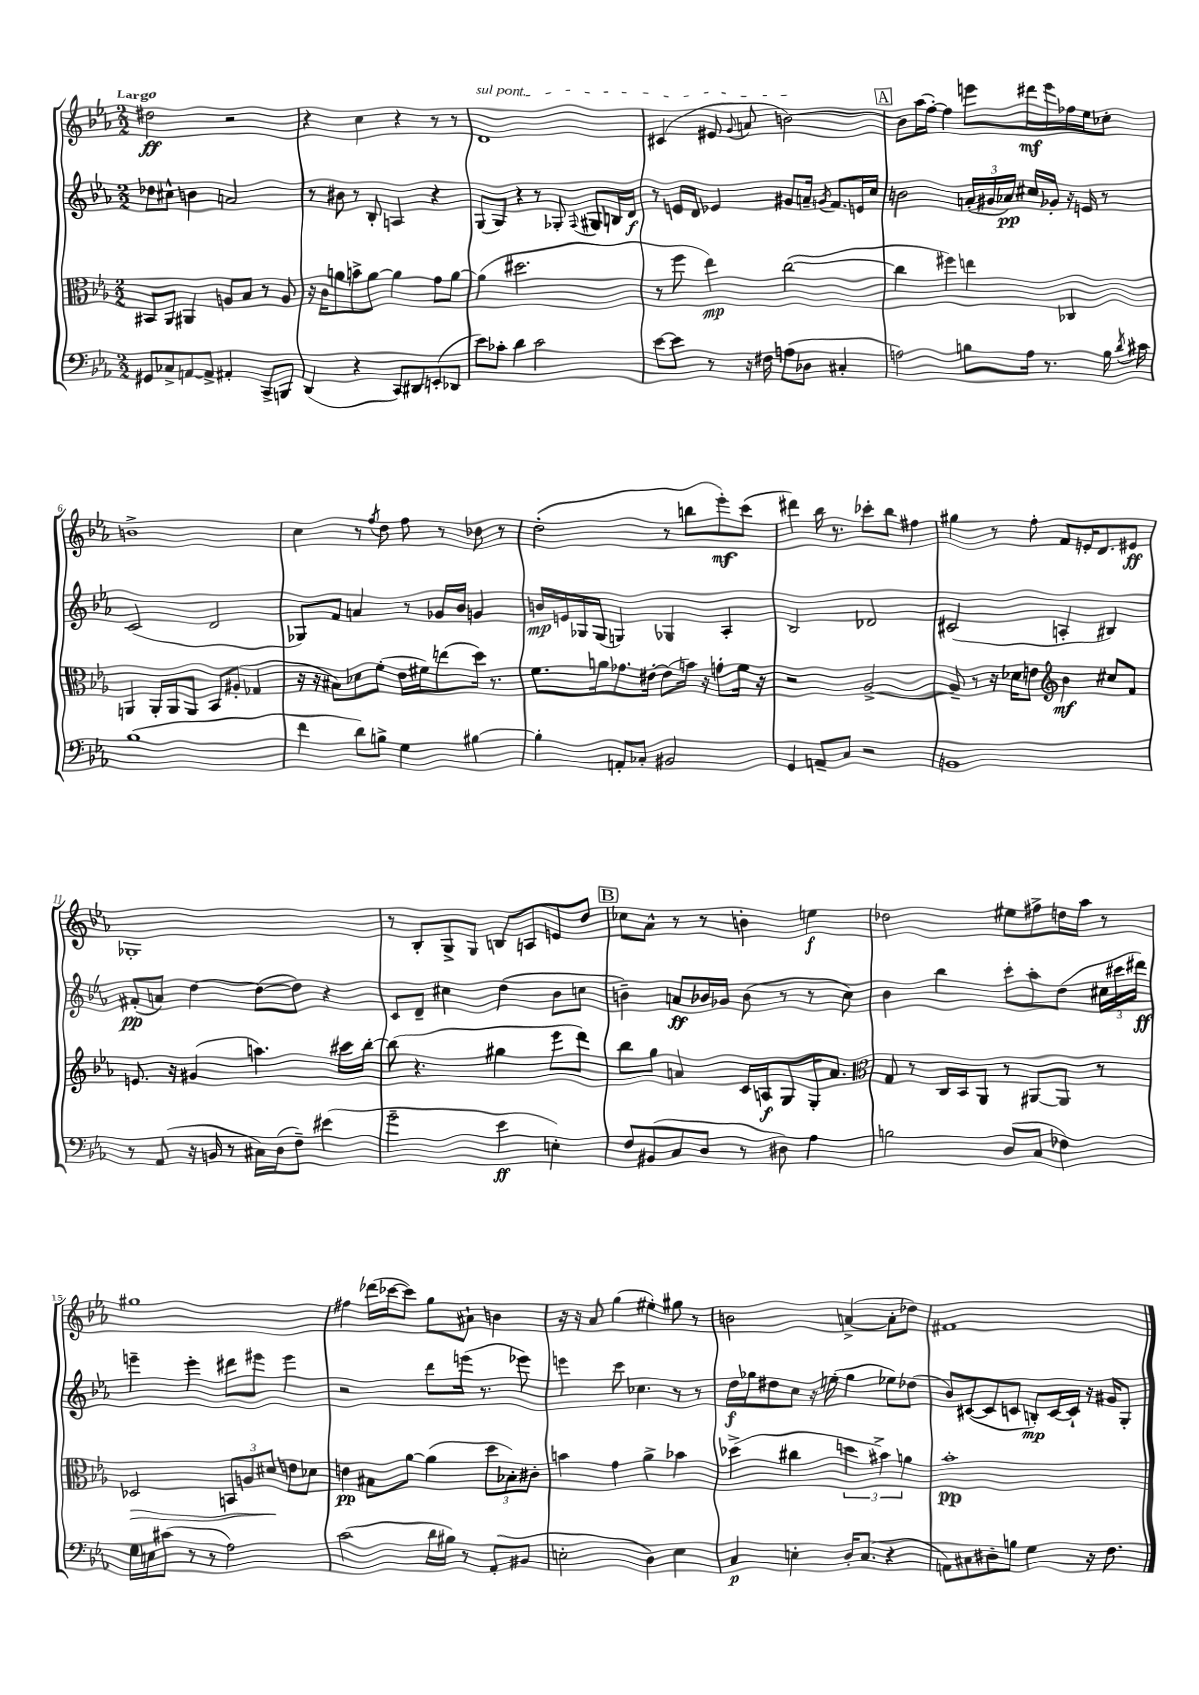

**kern	**kern	**kern	**kern
*staff4	*staff3	*staff2	*staff1
*clefF4	*clefC3	*clefG2	*clefG2
*k[b-e-a-]	*k[b-e-a-]	*k[b-e-a-]	*k[b-e-a-]
*M2/2	*M2/2	*M2/2	*M2/2
8GG#	8BB#	8dd-	2dd#
8C-^	8AA-	8cc#^^	.
[8AA	4AA#	4b	.
8AA^]	.	.	.
4AA#'	8A	2a	2r
.	8B-	.	.
8CC^	8r	.	.
8BBB	8A	.	.
=	=	=	=
(4DD	16r	8r	4r
.	16c	.	.
.	8a	8b#	.
4r	8b^	8r	4cc
.	[8a	8B-'	.
8CC)	4a]	4A	4r
8DD#	.	.	.
(8EE'	8g	4r	8r
8DD-	[8a	.	8r
=	=	=	=
8e-)	(4a]	(8G	1d
8c-'	.	8G)	.
4d	2.dd#	4r	.
2c-	.	8r	.
.	.	8G-'	.
.	.	8qqF	.
.	.	8G#	.
.	.	16B	.
.	.	16d	.
=	=	=	=
[8e-	8r	8r	(4c#
8e-]	8ff	16e	.
.	.	16d	.
8r	4ee-)	4e-	8e#
.	.	.	8qqg
16r	.	.	8a
16F#	.	.	.
(8A	([2cc	8g#	[2b)
8D-	.	16a~	.
.	.	8qg	.
.	.	8.f	.
4C#'	.	.	.
.	.	16e	.
.	.	16cc	.
=	=	=	=
2A)	4cc]	2b	8b]
.	.	.	(16aa-
.	.	.	[16ff')
.	4ff#)	.	4ff]
8B	4ee	(24a'	8eee
.	.	24g#	.
.	.	24a-)	.
16A	.	16cc#	16ddd#
8.r	.	16g-'	16eee
.	4C-	16r	16ff-
.	.	16e	16ee-
16B	.	8r	8cc-'
8qd	.	.	.
16c#	.	.	.
=	=	=	=
(1B-	4AA	(2c	1b^
.	16AA'	.	.
.	16AA	.	.
.	8AA	.	.
.	8BB-	2d	.
.	(8A#'	.	.
.	4G-	.	.
=	=	=	=
4f	16r	8G-)	4cc
.	16r	.	.
.	8B#)	8f	.
8d)	8d-	4a	8r
.	.	.	8qff
8B^	(8f'	.	8dd
4G	16e-	8r	8ff
.	16f#)	.	.
.	(8ee	16g-	8r
.	.	16b-	.
[4B#	16dd)	4g	8dd-
.	8.r	.	.
.	.	.	8r
=	=	=	=
4B#']	8.f	16b	(2dd'
.	.	16e	.
.	.	16G-	.
.	16a	(16G-	.
8AA'	8.g-	4G)	.
8C-'	.	.	.
.	[16e#'	.	.
2BB#	(8e#]	4G-	8r
.	16b)	.	8bb
.	16r	.	.
.	8g'	4A-'	8eee-')
.	16f	.	(8ccc
.	16r	.	.
=	=	=	=
4GG	2r	2B-	4ddd#)
8AA~	.	.	16bb-
.	.	.	8.r
8C	.	.	.
2r	[2A-^	2d-	8ccc-'
.	.	.	8bb-
.	.	.	4ff#
=	=	=	=
1BB	8A-~]	(2c#	4gg#
.	8r	.	.
.	16r	.	8r
.	16d-	.	.
.	8e	.	8ff'
*	*clefG2	*	*
.	4b-	4A'	8f
.	.	.	16e'
.	.	.	8.d
.	8cc#	4B#)	.
.	8f	.	8e#
=	=	=	=
8r	8.e	(8f#'	1G-'
(8AA-	.	8a)	.
.	16r	.	.
16r	(4g#	[4dd	.
16BB	.	.	.
8r	.	.	.
16C#)	4.aa)	(8dd_	.
(16D	.	.	.
8F~)	.	8dd])	.
(4e#	.	4r	.
.	16ccc#	.	.
.	[16bb-'	.	.
=	=	=	=
2g~	(8bb-]	8c	8r
.	4.r	8d~	8B-'
.	.	4cc#	8G^
.	.	.	8G
4e-	4gg#	(4dd	8B
.	.	.	8A
4E')	8eee-	8b-	8e
.	8ddd)	8cc	8dd
=	=	=	=
8F	8bb-	4b~)	8cc-
(8BB#	8gg	.	8a-^^
8C	4a	8a	8r
8D	.	16b-	8r
.	.	16g-	.
8r	16c	(8b-	4b'
.	16A	.	.
8D#)	8G	8r	.
4A-	16G'	8r	4ee
.	8.a	.	.
.	.	8cc)	.
=	=	=	=
*	*clefC3	*	*
2B	8G	4b-	2dd-
.	8r	.	.
.	16C	4bb-	.
.	16BB-	.	.
.	8AA-	.	.
(8D	8r	8ccc'	8ee#
8C	[8AA#	8aa-'	8ff#^
4F-)	8AA#]	(8dd	16dd
.	.	.	16aa-
.	8r	24cc#	8r
.	.	24ccc#	.
.	.	24ddd#)	.
=	=	=	=
16G	2D-	4eee~	1gg#
16E	.	.	.
(8c#	.	.	.
8r	.	4eee'	.
8r	.	.	.
2A-)	12BB	8ddd#	.
.	12A	.	.
.	.	8eee#	.
.	12d#	.	.
.	8e	4eee#	.
.	8d-	.	.
=	=	=	=
(2c	4e	2r	4ff#
.	8B#	.	(16ddd-
.	.	.	[16ccc-
.	[8a-	.	8ccc-])
16d	(4a-]	8ddd	8gg
16B#)	.	.	.
8r	.	(16eee	8a#`
.	.	8.r	.
(8AA-'	12dd	.	4b
.	12B-')	.	.
8BB#	.	8eee-)	.
.	12c#'	.	.
=	=	=	=
2E'	4b	4eee	16r
.	.	.	16r
.	.	.	8a-
.	4g	8ccc	(4gg
.	.	4.cc-	.
4D)	4a-^	.	4ee#')
4E	4b-	8r	8gg#
.	.	8r	8r
=	=	=	=
4C	(4dd-^	16dd	2b
.	.	16gg-	.
.	.	8dd#	.
4E'	4cc#	8cc	.
.	.	16r	.
.	.	(16ee'	.
16D'	6dd	4gg-	([4a^
(8.C	.	.	.
.	6b#^)	.	.
4r	.	8ee-)	8a']
.	6a	.	.
.	.	(8dd-	8dd-)
=	=	=	=
8AA)	1b-'	8b-)	1f#
8C#	.	([8c#	.
8D#'	.	8c#]	.
8B	.	8c	.
4G	.	8B')	.
.	.	[16c	.
.	.	16c`]	.
16r	.	16r	.
8.F	.	16g#	.
.	.	8G'	.
==	==	==	==
*-	*-	*-	*-
